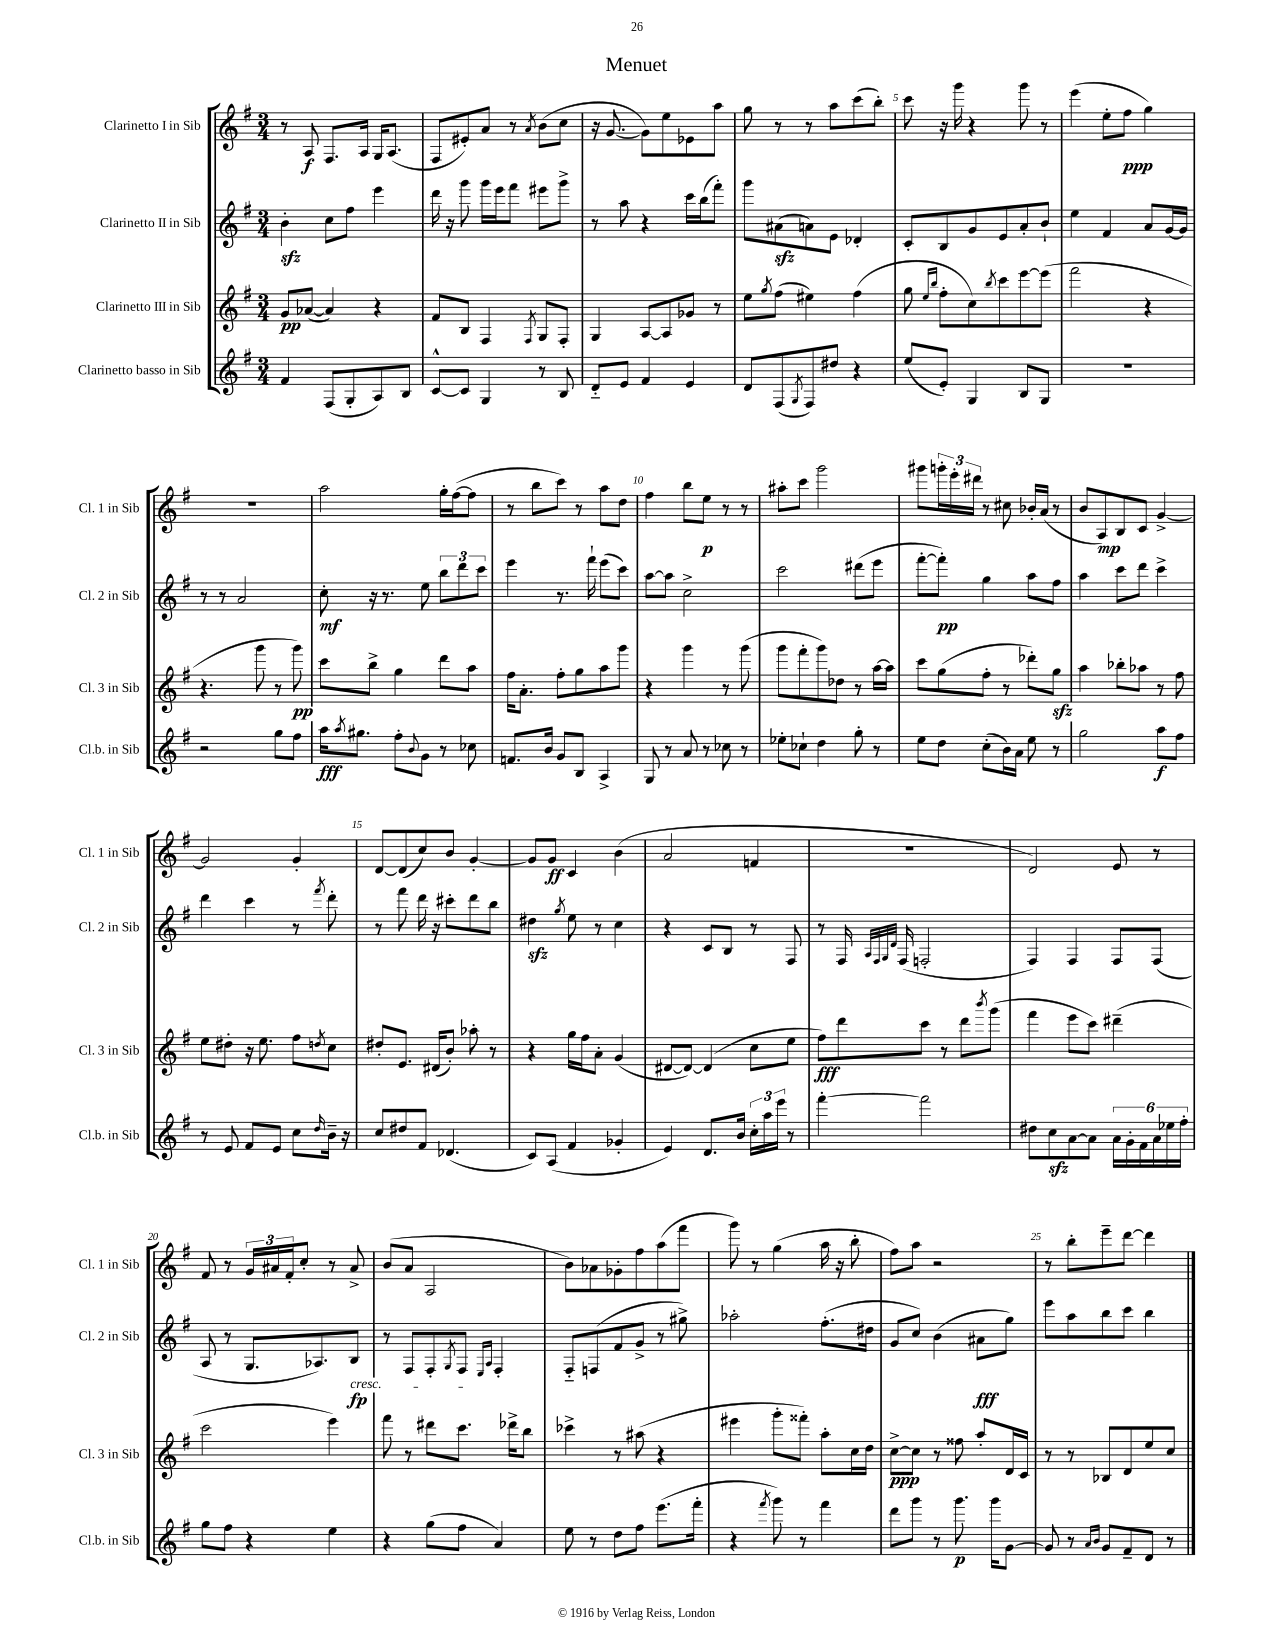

**kern	**kern	**kern	**kern
*staff4	*staff3	*staff2	*staff1
*clefG2	*clefG2	*clefG2	*clefG2
*k[f#]	*k[f#]	*k[f#]	*k[f#]
*M3/4	*M3/4	*M3/4	*M3/4
4f#	8g	4b'	8r
.	([8a-	.	8A
(8F#	4a-])	8cc	8.F#
8G'	.	8ff#	.
.	.	.	16A
8A)	4r	4eee	16G
.	.	.	(8.A
8B	.	.	.
=	=	=	=
[8c^^	8f#	16ddd	8F#
.	.	16r	.
8c]	8B	8ggg	8e#')
4G	4F#	16ggg	8a
.	.	16eee	.
.	.	8fff#	8r
.	8qF#	.	8qa
8r	8G	8eee#	(8b
8B	8F#'	8ggg^	8cc
=	=	=	=
8d'~	4G	8r	16r
.	.	.	[8.g
8e	.	8aa	.
4f#	[8A	4r	8g])
.	8A]	.	8ee
4e	8g-	16ccc	8e-
.	.	(16bb	.
.	8r	8fff#')	8aa
=	=	=	=
8d	8ee	8ggg	8gg
.	8qgg	.	.
(8F#	(8ff#	(8a#	8r
8qG	.	.	.
8F#)	4ee#)	8a)	8r
8dd#	.	8e	8aa
4r	(4ff#	4d-'	(8ccc
.	.	.	8bb')
=	=	=	=
(8ee	8gg	8c'	8ccc
.	16qqee	.	.
.	16qqbb	.	.
8e')	8ff#'	8B	16r
.	.	.	16ggg
4G	8cc)	8g	4r
.	8qbb	.	.
.	8ccc	8e	.
8B	[8eee	8a'	8ggg
8G	(8eee]	8b`	8r
=	=	=	=
2.r	2fff#	4ee	(4eee
.	.	4f#	8ee'
.	.	.	8ff#
.	4r	8a	4gg)
.	.	[16g	.
.	.	16g]	.
=	=	=	=
2r	4.r	8r	2.r
.	.	8r	.
.	.	2a	.
.	8ggg	.	.
8gg	8r	.	.
8ff#	8ggg)	.	.
=	=	=	=
16aa	8ccc	8cc'	2aa
8qaa	.	.	.
8.gg#	.	.	.
.	8bb^	16r	.
.	.	8.r	.
8ff#'	4gg	.	.
8qqb	.	.	.
8g	.	8ee	.
8r	8ddd	12bb	16gg'
.	.	.	([16ff#
.	.	12ddd	.
8cc-	8aa	.	8ff#]
.	.	12ccc	.
=	=	=	=
8.f	16ff#	4eee	8r
.	8.a'	.	.
.	.	.	8bb
16b	.	.	.
8g	8ff#'	8.r	8ccc)
8B	8gg	.	8r
.	.	16fff#`	.
4A^	8aa	(8eee	8aa
.	8ggg	8ccc)	8dd
=	=	=	=
8G	4r	[8aa	4ff#
8r	.	8aa]	.
8a	4ggg	2cc^	8bb
8r	.	.	8ee
8cc-	8r	.	8r
8r	(8ggg	.	8r
=	=	=	=
8ee-'	8ggg	2ccc	8aa#'
8cc-`	8fff#'	.	8ccc
4dd	8ggg)	.	2ggg
.	8dd-	.	.
8gg'	8r	(8ddd#	.
8r	[16aa	8eee	.
.	16aa]	.	.
=	=	=	=
8ee	8ccc	[8fff#'	8ggg#
8dd	(8gg	8fff#'])	24ggg'
.	.	.	24eee'
.	.	.	24ddd#
(8cc'	8ff#'	4gg	8r
16b)	8r	.	8cc#
16a	.	.	.
8ee	8ddd-')	8aa	16b-'
.	.	.	(16a
8r	8gg	8ff#	8r
=	=	=	=
2gg	4aa	4aa	8b
.	.	.	8A)
.	8bb-'	8ccc	8B
.	8aa-	8ddd	8c
8aa	8r	4ccc^	[4g^
8ff#	8ff#	.	.
=	=	=	=
8r	8ee	4ddd	2g]
8e	8dd#'	.	.
8f#	16r	4ccc	.
.	8.ee	.	.
8e	.	.	.
8cc	8ff#	8r	4g'
16qqdd	8qdd	8qfff#	.
16b~	8cc	8ddd'	.
16r	.	.	.
=	=	=	=
8cc	8dd#'	8r	[8d
8dd#	8.e	8fff#	(8d]
8f#	.	16ddd	8cc)
.	(16d#	16r	.
(4.d-	8b')	8ccc#'	8b
.	8aa-'	8ddd	[4g'
.	8r	8bb	.
=	=	=	=
8c)	4r	4dd#	8g]
(8A	.	.	8g
.	.	8qgg	.
4f#	16gg	8ee	4c
.	16ff#	.	.
.	8a'	8r	.
4g-'	(4g	4cc	(4b
=	=	=	=
4e)	[8d#	4r	2a
.	8d#_)	.	.
8.d	(4d#]	8c	.
.	.	8B	.
16b	.	.	.
24cc'	8cc	8r	4f
24aa	.	.	.
24eee	.	.	.
8r	8ee	8F#	.
=	=	=	=
[4fff#'	8ff#)	8r	2.r
.	8ddd	16F#	.
.	.	32qqA	.
.	.	32qqF#	.
.	.	32qqG	.
.	.	32qqd	.
.	.	(16F#	.
2fff#]	8ccc	2F'	.
.	8r	.	.
.	8ddd	.	.
.	8qbbb	.	.
.	(8ggg	.	.
=	=	=	=
8dd#	4fff#	4F#)	2d)
8cc	.	.	.
[8a	8eee	4F#	.
8a]	8ccc)	.	.
24a	(4ddd#~	8F#	8e
24g'	.	.	.
24f#	.	.	.
24a	.	(8F#	8r
24ee-	.	.	.
24ff#'	.	.	.
=	=	=	=
8gg	2ccc	8A	8f#
8ff#	.	8r	8r
4r	.	8.G	24g
.	.	.	24a#
.	.	.	24f#'
.	.	.	8cc'
.	.	8.A-)	.
4ee	4eee)	.	8r
.	.	8B	8a#^
=	=	=	=
4r	8fff#	8r	(8b
.	8r	8F#	8a
(8gg	8ddd#	8F#'	2A
.	.	8qG	.
8ff#	8.ccc	8F#	.
.	.	16qqE	.
.	.	16qqA	.
4a)	.	4F#'	.
.	16ddd-^	.	.
.	8bb	.	.
=	=	=	=
8ee	4ccc-^	8F#'~	8b)
8r	.	(8F	8a-
8dd	8r	8f#	8g-'
8ff#	(8aa#	8g^	8ff#
(8.eee	4r	8r	(8aa
.	.	8gg#^)	8fff#
16fff#'	.	.	.
=	=	=	=
4r	4eee#	2aa-'	8ggg)
.	.	.	8r
8qfff#	.	.	.
8ggg)	8ggg'	.	(4gg
8r	8fff##')	.	.
4fff#	8aa'	(8.ff#'	16aa
.	.	.	16r
.	16cc	.	8bb'
.	16dd	16dd#	.
=	=	=	=
8ddd	[8cc^	8g	8ff#)
8ggg	8cc]	8cc)	8aa
8r	8r	(4b	2r
8.ggg	8ff##	.	.
.	8aa'	8a#	.
16ggg	.	.	.
[8g	16d	8gg)	.
.	16c	.	.
=	=	=	=
8g]	8r	8eee	8r
8r	8r	8aa	8bb'
16qqa	.	.	.
16qqb	.	.	.
8g	8B-	8bb	8eee~
8f#~	8d	8ccc	[8ddd
8d	8ee	4bb	4ddd]
8r	8cc	.	.
==	==	==	==
*-	*-	*-	*-
